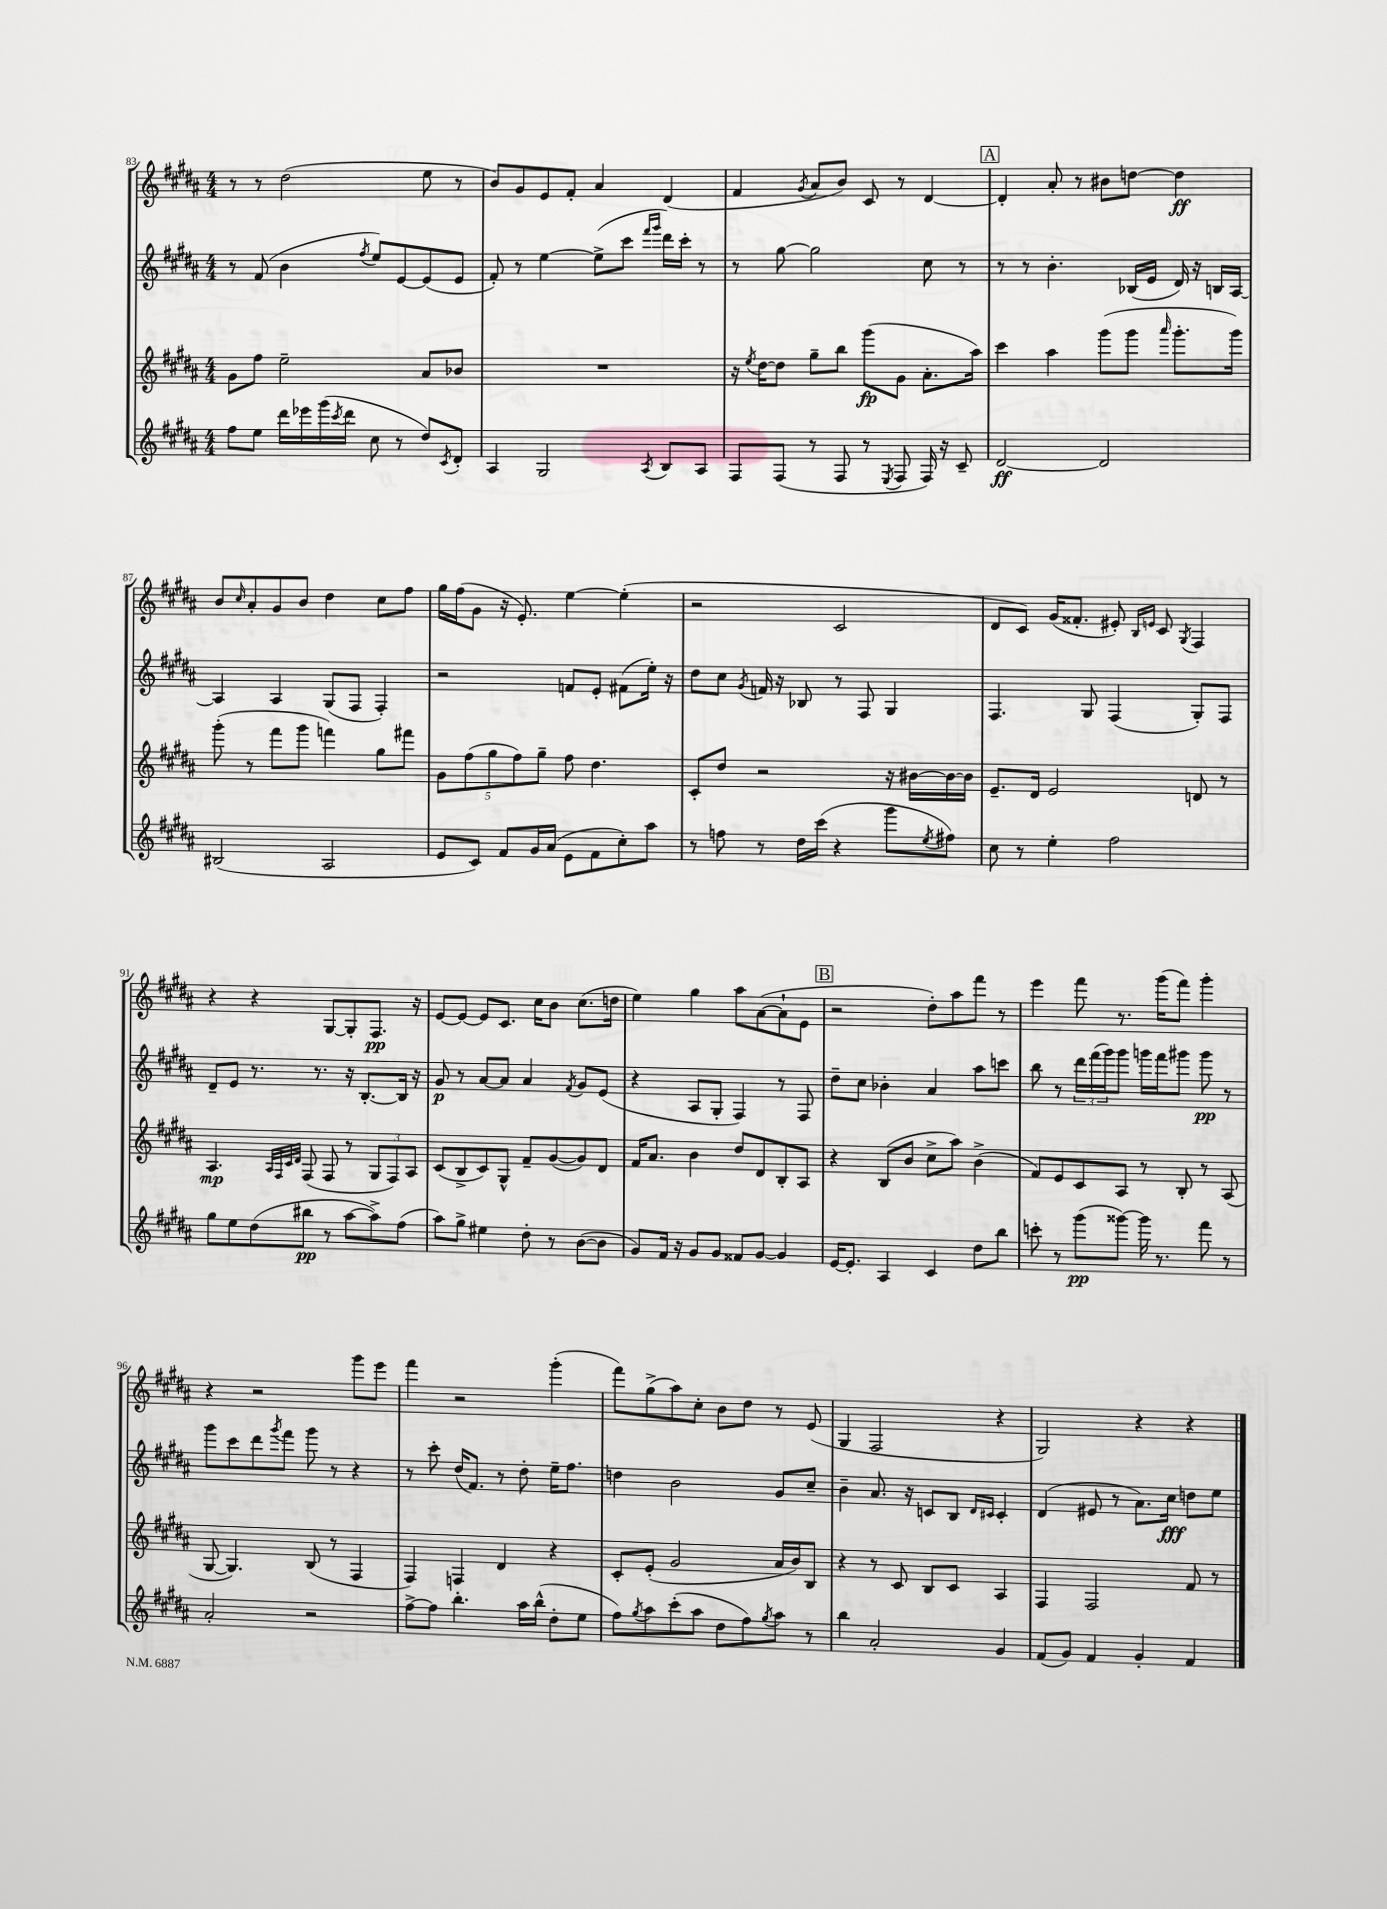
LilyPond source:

<<
\new StaffGroup <<
\new Staff = "s0" {
    \clef treble \key b \major \numericTimeSignature \time 4/4
    r8 r8 dis''2( e''8 r8 |
    b'8) gis'8 e'8 fis'8-. ais'4 dis'4( |
    fis'4 \acciaccatura { gis'8 } ais'8 b'8) cis'8 r8 dis'4~ |
    \mark \markup { \box "A" } dis'4-. ais'8-. r8 bis'8 d''8~ d''4\ff |
    b'8 \grace { cis''16 } ais'8-. gis'8 b'8 dis''4 cis''8 fis''8 |
    gis''16 fis''16( gis'8 r16 e'8.-.) e''4~ e''4-.( |
    r2 cis'2 |
    dis'8 cis'8) gis'16( fisis'8.-. eis'8-.) \grace { b16 e'16 } cis'8 \acciaccatura { gis8 } fis4 |
    r4 r4 gis8~ gis8-. fis8.\pp r16 |
    e'8~ e'8~ e'8 cis'8. cis''16 b'8 cis''8.( d''16 |
    e''4) gis''4 ais''8 ais'8~( ais'8-! e'8 |
    \mark \markup { \box "B" } r2 dis''8-.) ais''8 fis'''8 r8 |
    e'''4 fis'''8 r8. gis'''16( fis'''8) gis'''4-. |
    r4 r2 gis'''8 e'''8 |
    fis'''4 r2 gis'''4-.( |
    fis'''8) gis''8->( ais''8) cis''8-. b'8 dis''8 r8 e'8( |
    gis4 fis2 r4 |
    gis2) r4 r4 \bar "|." |
}
\new Staff = "s1" {
    \clef treble \key b \major \numericTimeSignature \time 4/4
    r8 fis'8( b'4 \acciaccatura { fis''8 } e''8) e'8~ e'8( e'8 |
    fis'8-.) r8 e''4~ e''8->( cis'''8 \grace { fis'''16 gis'''16 } dis'''16) cis'''16-. r8 |
    r8 gis''8~ gis''2 cis''8 r8 |
    \mark \markup { \box "A" } r8 r8 b'4.-. bes16( e'16 dis'16) r16 b16 ais16~ |
    ais4 ais4 gis8( fis8 fis4-.) |
    r2 f'8 e'8-. fis'8( e''16-.) r16 |
    dis''8 cis''8 \acciaccatura { gis'8 } f'16 r16 bes8 r8 fis8 gis4 |
    fis4. gis8 fis4( gis8-.) fis8 |
    dis'8-- e'8 r8. r8. r16 b8.~-. b16 r16 |
    gis'8\p r8 ais'8~ ais'8 ais'4 \acciaccatura { fis'8 } gis'8 e'8( |
    r4 ais8 gis8-. fis4) r8 fis8 |
    \mark \markup { \box "B" } dis''8-- cis''8 bes'4-. ais'4 ais''8 c'''8 |
    b''8 r8 \tuplet 3/2 { dis'''16 fis'''16( gis'''16) } gis'''8 g'''16 fis'''16 gis'''8 gis'''8\pp r8 |
    gis'''8 cis'''8 dis'''8 \acciaccatura { gis'''8 } fis'''8 gis'''8 r8 r4 |
    r8 cis'''8-. dis''16( fis'8.) r8 dis''8-. e''16-- fis''8. |
    d''4 b'2 gis'8 cis''8-- |
    b'4-- ais'8. r16 c'8 b8 \grace { dis'16 cis'16 } cis'4-. |
    dis'4( eis'8 r8 ais'8.) cis''16\fff d''8 e''8 \bar "|." |
}
\new Staff = "s2" {
    \clef treble \key b \major \numericTimeSignature \time 4/4
    gis'8 fis''8 e''2-- ais'8 bes'8 |
    R1 |
    r16 \acciaccatura { e''8 } dis''16~ dis''8 gis''8-- b''8 gis'''8\fp( gis'8 ais'8.-. ais''16) |
    \mark \markup { \box "A" } cis'''4 ais''4 gis'''8( gis'''8 \grace { ais'''16 } gis'''8.-. gis'''16) |
    gis'''8-.( r8 fis'''8 gis'''8 f'''4) gis''8 fis'''8 |
    \tuplet 5/4 { gis'8 fis''8( gis''8 fis''8) gis''8-- } fis''8 dis''4. |
    cis'8-. dis''8 r2 r16 bis'16~ bis'16~ bis'16 |
    e'8.-- dis'16 e'2 d'8 r8 |
    ais4.\mp \grace { ais32 fis32 cis'32 dis'32 } fis8( fis8 r8 \tuplet 3/2 { gis8 fis8) ais8 } |
    cis'8( b8-> cis'8) gis8-^ fis'8-- gis'8~( gis'8) dis'8 |
    fis'16 ais'8. b'4 dis''8 dis'8 b8-. ais8 |
    \mark \markup { \box "B" } r4 b8( b'8 cis''8-> ais''8) b'4->( |
    fis'8) e'8 cis'8 ais8 r8 b8-. r8 ais8( |
    gis8~ gis4.) b8( r8 fis4 |
    fis4) f4 dis'4 r4 |
    cis'8-. e'8-.( gis'2 ais'16 b'16) b8 |
    r4 r8 cis'8 b8 cis'8 ais4 |
    fis4 fis2 fis'8 r8 \bar "|." |
}
\new Staff = "s3" {
    \clef treble \key b \major \numericTimeSignature \time 4/4
    fis''8 e''8 dis'''16 ees'''16 gis'''16( \acciaccatura { cis'''8 } dis'''16 cis''8 r8 dis''8) \acciaccatura { cis'8 } dis'8-. |
    ais4 gis2 \acciaccatura { ais8 } b8 ais8 |
    fis8 fis8( r8 fis8 r8 \acciaccatura { e8 } fis8 fis16) r16 cis'8-- |
    \mark \markup { \box "A" } dis'2~\ff dis'2 |
    bis2( ais2 |
    e'8 cis'8) fis'8 gis'16 ais'16( e'8 fis'8 cis''8-.) ais''8 |
    r8 f''8 r8 dis''16 cis'''16( r4 gis'''8 \acciaccatura { e''8 } fis''8) |
    cis''8 r8 e''4-. fis''2 |
    gis''8 e''8 dis''8( bis''8\pp r8 ais''8~ ais''8->) fis''8( |
    ais''8) gis''8-> eis''4 dis''8-. r8 b'8~( b'8 |
    gis'8) fis'16 r16 gis'8 gis'8 fisis'8 gis'8~ gis'4 |
    \mark \markup { \box "B" } e'16~ e'8.-. ais4 cis'4 dis''8 b''8 |
    c'''8-. r8 gis'''8\pp( gisis'''8~) gisis'''16 r8. fis'''8 r8 |
    ais'2-. r2 |
    fis''8~-> fis''8 b''4.-. ais''16 b''16-^( dis''8-. e''8 |
    fis''8) \acciaccatura { gis''8 } ais''8 cis'''8-.( ais''8 dis''8 fis''8) \acciaccatura { gis''8 } ais''8 r8 |
    b''4 ais'2-. gis'4 |
    fis'8( gis'8) fis'4 gis'4-. fis'4 \bar "|." |
}
>>
>>
\layout { \context { \Score currentBarNumber = #83 } }
